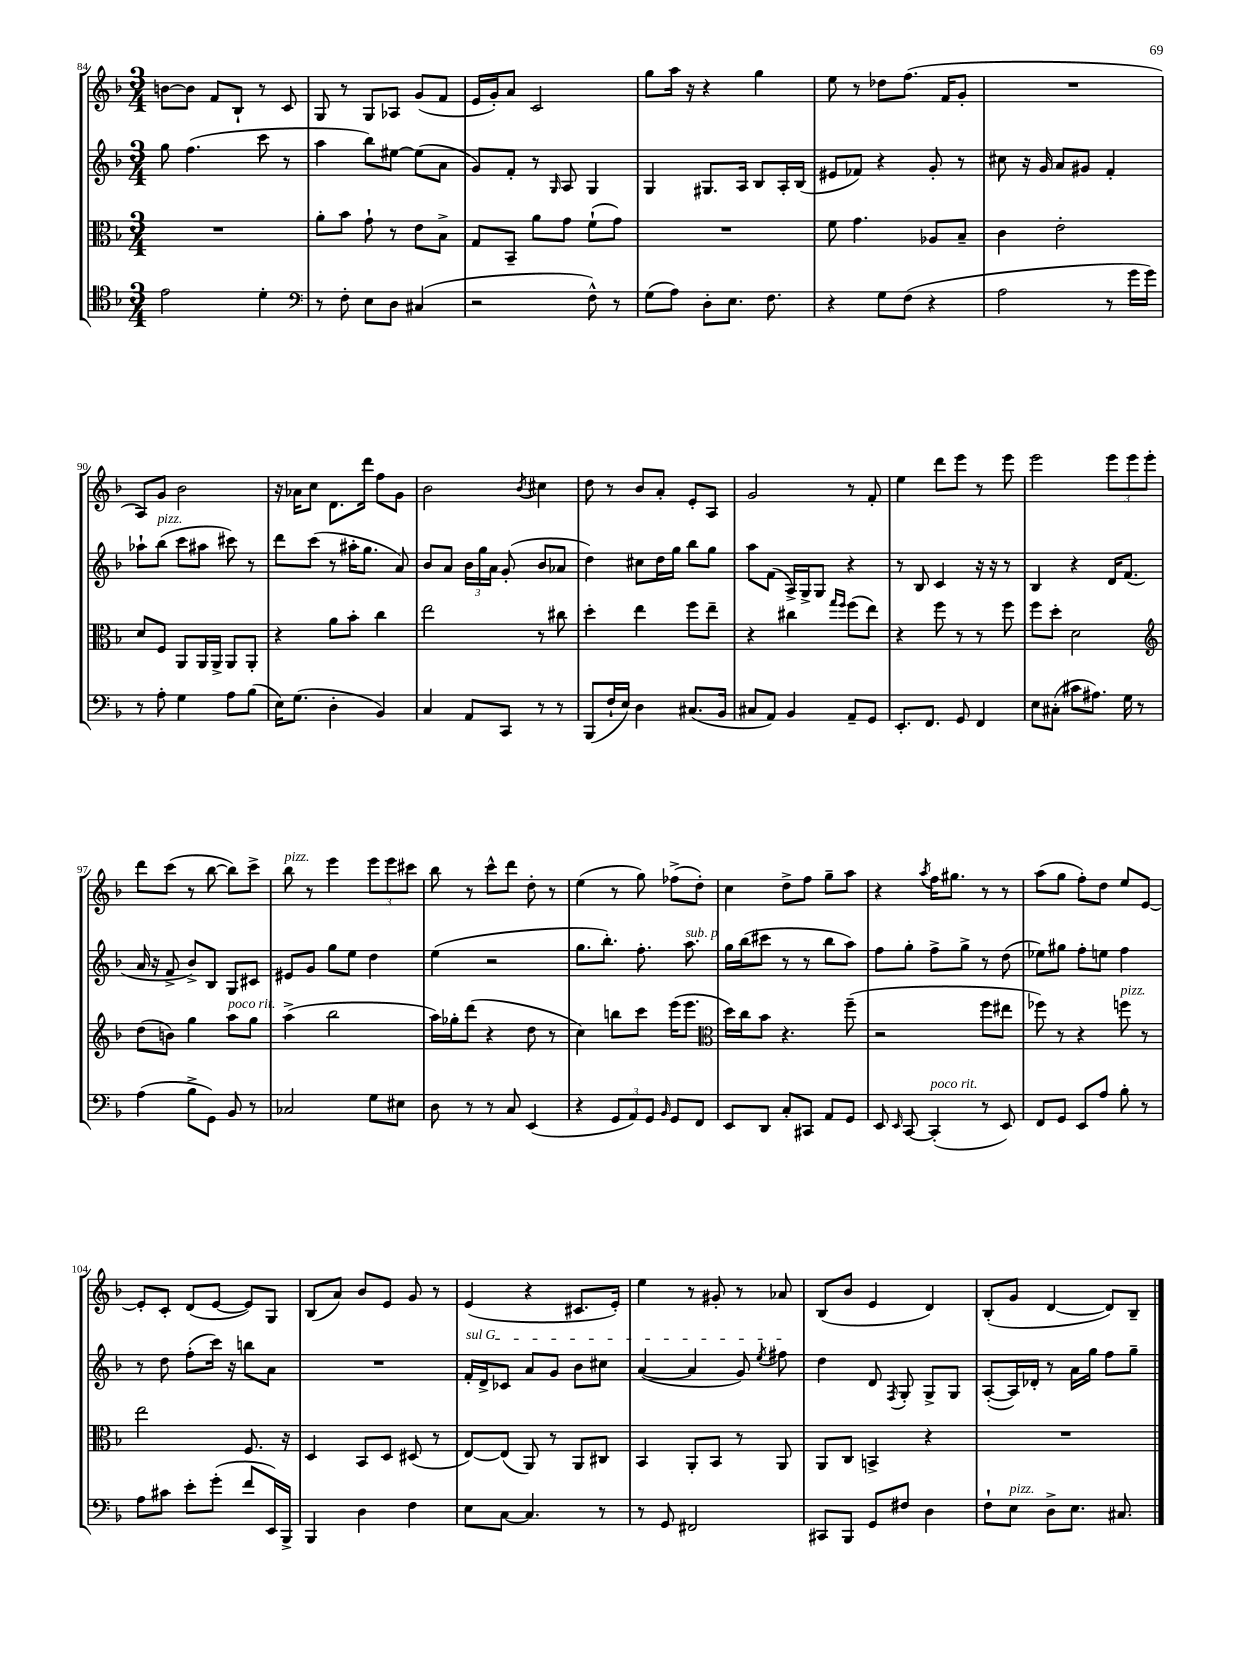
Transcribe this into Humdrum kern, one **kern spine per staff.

**kern	**kern	**kern	**kern
*part4	*part3	*part2	*part1
*staff4	*staff3	*staff2	*staff1
*clefC4	*clefC3	*clefG2	*clefG2
*k[b-]	*k[b-]	*k[b-]	*k[b-]
*M3/4	*M3/4	*M3/4	*M3/4
=84	=84	=84	=84
2e\	2.r	8gg\	[8bn\L
.	.	(4.ff\	8b\J]
.	.	.	8f/L
.	.	.	8B-`/J
4d'\	.	8ccc\	8r
.	.	8r	8c/
=85	=85	=85	=85
*clefF4	*	*	*
8r	8a'\L	4aa\	8G/
8F'\	8b-\J	.	8r
8E\L	8g`\	8bb-\L)	8G/L
8D\J	8r	[8ee#X\J	8A-X/J
(4C#X/	8e\L	(8ee#\L]	(8g/L
.	8B-^\J	8a\J	8f/J
=86	=86	=86	=86
2r	8G/L	8g/L)	16e/LL
.	.	.	16g'/J)
.	8BB-~/J	8f'/J	8a/J
.	8a\L	8r	2c/
.	.	16qqG/	.
.	8g\J	8A/	.
8F^^\)	(8f`\L	4G/	.
8r	8g\J)	.	.
=87	=87	=87	=87
(8G\L	2.r	4G/	8gg\L
8A\J)	.	.	16aa\Jk
.	.	.	16r
8D'\L	.	8.G#X/L	4r
8.E\J	.	.	.
.	.	16A/Jk	.
.	.	8B-/L	4gg\
8.F\	.	.	.
.	.	16A'/L	.
.	.	(16B-/JJ	.
=88	=88	=88	=88
4r	8f\	8e#X/L	8ee\
.	4.g\	8f-X/J)	8r
8G\L	.	4r	8dd-X\L
(8F\J	.	.	(8.ff\J
4r	8A-X/L	8g'/	.
.	.	.	16f/KL
.	8B-~/J	8r	8g'/J
=89	=89	=89	=89
2A\	4c\	8cc#X\	2.r
.	.	16r	.
.	.	16g/	.
.	2e'\	8a/L	.
.	.	8g#X/J	.
8r	.	4f'/	.
16g\LL	.	.	.
16g\JJ)	.	.	.
!!LO:LB:g=z
=90	=90	=90	=90
8r	8d/L	8aa-X`\L	8A/L)
!	!	!LO:TX:a:i:t=pizz.	!
8A'\	8F/J	(8bb-\J	8g/J
4G\	8AA/L	8ccc\L	2b-\
.	16AA/L	8aa#X\J	.
.	16AA^/JJ	.	.
8A\L	8AA/L	8ccc#X\)	.
(8B-\J	8AA'/J	8r	.
=91	=91	=91	=91
16E\KL)	4r	8ddd\L	16r
(8.G\J	.	.	16a-X\KL
.	.	(8ccc\J	8cc\J
4D'\	8a\L	8r	8.d\L
.	8b-'\J	16aa#X'\KL	.
.	.	8.gg\J	16ddd\Jk
4BB-/)	4cc\	.	8ff\L
.	.	8a/)	8g\J
=92	=92	=92	=92
4C/	2ee\	8b-/L	2b-\
.	.	8a/J	.
8AA/L	.	24b-\LL	.
.	.	24gg\	.
.	.	24a\JJ	.
8CC/J	.	(8g'/	.
.	.	.	8qb-/
8r	8r	8b-/L	4cc#X\
8r	8cc#X\	8a-X/J	.
=93	=93	=93	=93
(8BBB-/L	4dd'\	4dd\)	8dd\
16F`/L	.	.	8r
16E/JJ)	.	.	.
4D\	4ee\	8cc#X\L	8b-/L
.	.	16dd\L	8a'/J
.	.	16gg\JJ	.
(8.C#X/L	8ff\L	8bb-\L	8e'/L
.	8ee~\J	8gg\J	8A/J
16BB-/Jk	.	.	.
=94	=94	=94	=94
8C#X/L	4r	8aa\L	2g/
8AA/J)	.	(8f\J	.
4BB-/	4cc#X\	16A^/LL)	.
.	.	16G^/J	.
.	.	8G/J	.
.	16qqgg/LL	.	.
.	16qqff/JJ	.	.
8AA~/L	(8ff\L	4r	8r
8GG/J	8ee\J)	.	8f'/
=95	=95	=95	=95
8.EE'/L	4r	8r	4ee\
.	.	8B-/	.
8.FF/J	.	.	.
.	8ff\	4c/	8ddd\L
8GG/	8r	.	8eee\J
4FF/	8r	16r	8r
.	.	16r	.
.	8ff\	8r	8eee\
=96	=96	=96	=96
8E\L	8ff\L	4B-/	2eee\
(8C#X'\J	8dd'\J	.	.
8c#X\L	2d\	4r	.
8.A#X\J)	.	.	.
.	.	16d/KL	12eee\L
16G\	.	(8.f/J	.
.	.	.	12eee\
8r	.	.	.
.	.	.	12eee'\J
!!LO:LB:g=z
=97	=97	=97	=97
*	*clefG2	*	*
(4A\	(8dd\L	16a/	8ddd\L
.	.	16r	.
.	8bn\J)	8f^/	(8ccc\J
8B-^\L	4gg\	8b-^/L)	8r
8GG\J)	.	8B-/J	[8bb-\
!	!LO:TX:a:i:t=poco rit.	!	!
8BB-/	8aa\L	8G/L	8bb-\L])
8r	8gg\J	8c#X/J	8ccc^\J
=98	=98	=98	=98
!	!	!	!LO:TX:a:i:t=pizz.
2C-X/	(4aa^\	8e#X/L	8bb-\
.	.	8g/J	8r
.	2bb-\	8gg\L	4eee\
.	.	8ee\J	.
8G\L	.	4dd\	12eee\L
.	.	.	12eee\
8E#X\J	.	.	.
.	.	.	12ccc#X\J
=99	=99	=99	=99
8D\	16aa\LL)	(4ee\	8bb-\
.	16gg-X'\J	.	.
8r	(8ddd\J	.	8r
8r	4r	2r	8ccc^^\L
8C/	.	.	8ddd\J
(4EE/	8dd\	.	8dd'\
.	8r	.	8r
=100	=100	=100	=100
4r	4cc\)	8.gg\L	(4ee\
.	.	8.bb-'\J)	.
12GG/L	8bbn\L	.	8r
12AA/)	.	.	.
.	8ccc\J	8.ff'\	8gg\)
12GG/J	.	.	.
16qqBB-/	.	.	.
8GG/L	(16eee\KL	.	(8ff-X^\L
!	!	!LO:TX:a:i:t=sub. p	!
.	8.eee\J	8.aa\	.
8FF/J	.	.	8dd'\J)
=101	=101	=101	=101
*	*clefC3	*	*
8EE/L	16dd\LL)	16gg\LL	4cc\
.	16cc\J	(16bb-\J	.
8DD/J	8b-\J	8ccc#X\J	.
8C'/L	4.r	8r	8dd^\L
8CC#X/J	.	8r	8ff\J
8AA/L	.	8bb-\L	8gg~\L
8GG/J	(8ff~\	8aa\J)	8aa\J
=102	=102	=102	=102
8EE/	2r	8ff\L	4r
16qqEE/	.	.	.
[8CC/	.	8gg'\J	.
.	.	.	8qaa/
!LO:TX:a:i:t=poco rit.	!	!	!
(4CC'/]	.	8ff^\L	16ff\KL
.	.	.	8.gg#X\J
.	.	8gg^\J	.
8r	8ff\L	8r	8r
8EE/)	8ee#X\J	(8dd\	8r
=103	=103	=103	=103
8FF/L	8ff-X\)	8ee-X\L)	(8aa\L
8GG/J	8r	8gg#X\J	8gg\J
8EE/L	4r	8ff'\L	8ff'\L)
8A/J	.	8een\J	8dd\J
!	!LO:TX:a:i:t=pizz.	!	!
8B-'\	8ffn\	4ff\	8ee/L
8r	8r	.	[8e/J
!!LO:LB:g=z
=104	=104	=104	=104
8A\L	2ee\	8r	8e'/L]
8c#X\J	.	8dd\	8c'/J
8e'\L	.	(8ff'\L	(8d/L
(8g'\J	.	16ccc\Jk)	[8e/J
.	.	16r	.
8f/L	8.F/	8bbn\L	8e/L])
16EE/L)	.	8a\J	8G/J
16BBB-^/JJ	16r	.	.
=105	=105	=105	=105
4BBB-/	4D/	2.r	(8B-/L
.	.	.	8a/J)
4D\	8BB-/L	.	8b-/L
.	8D/J	.	8e/J
4F\	(8D#X/	.	8g/
.	8r	.	8r
=106	=106	=106	=106
!	!	!LO:TX:a:i:t=sul G	!
8E\L	[8E/L)	16f'/LL	(4e/
.	.	16d^/J	.
[8C\J	(8E/J]	8c-X/J	.
4.C/]	8AA/)	8a/L	4r
.	8r	8g/J	.
.	8AA/L	8b-\L	8.c#X/L
8r	8C#X/J	8cc#X\J	.
.	.	.	16e'/Jk)
=107	=107	=107	=107
8r	4BB-/	([4a/	4ee\
8GG/	.	.	.
2FF#X/	8AA'/L	4a/]	8r
.	8BB-/J	.	8g#X'/
.	8r	8g/)	8r
.	.	8qee/	.
.	8AA/	8ff#X\	8a-X/
=108	=108	=108	=108
8CC#X/L	8AA/L	4dd\	(8B-/L
8BBB-/J	8C/J	.	8b-/J
8GG/L	4BBn^/	8d/	4e/
.	.	8qF/	.
8F#X/J	.	8G'/	.
4D\	4r	8G^/L	4d/)
.	.	8G/J	.
=109	=109	=109	=109
8F`\L	2.r	([8A'/L	(8B-'/L
!LO:TX:a:i:t=pizz.	!	!	!
8E\J	.	16A/L])	8g/J
.	.	16d-X'/JJ	.
8D^\L	.	8r	[4d/
8.E\J	.	16a\LL	.
.	.	16gg\JJ	.
.	.	8ff\L	8d/L])
8.C#X/	.	.	.
.	.	8gg~\J	8B-~/J
==	==	==	==
*-	*-	*-	*-
